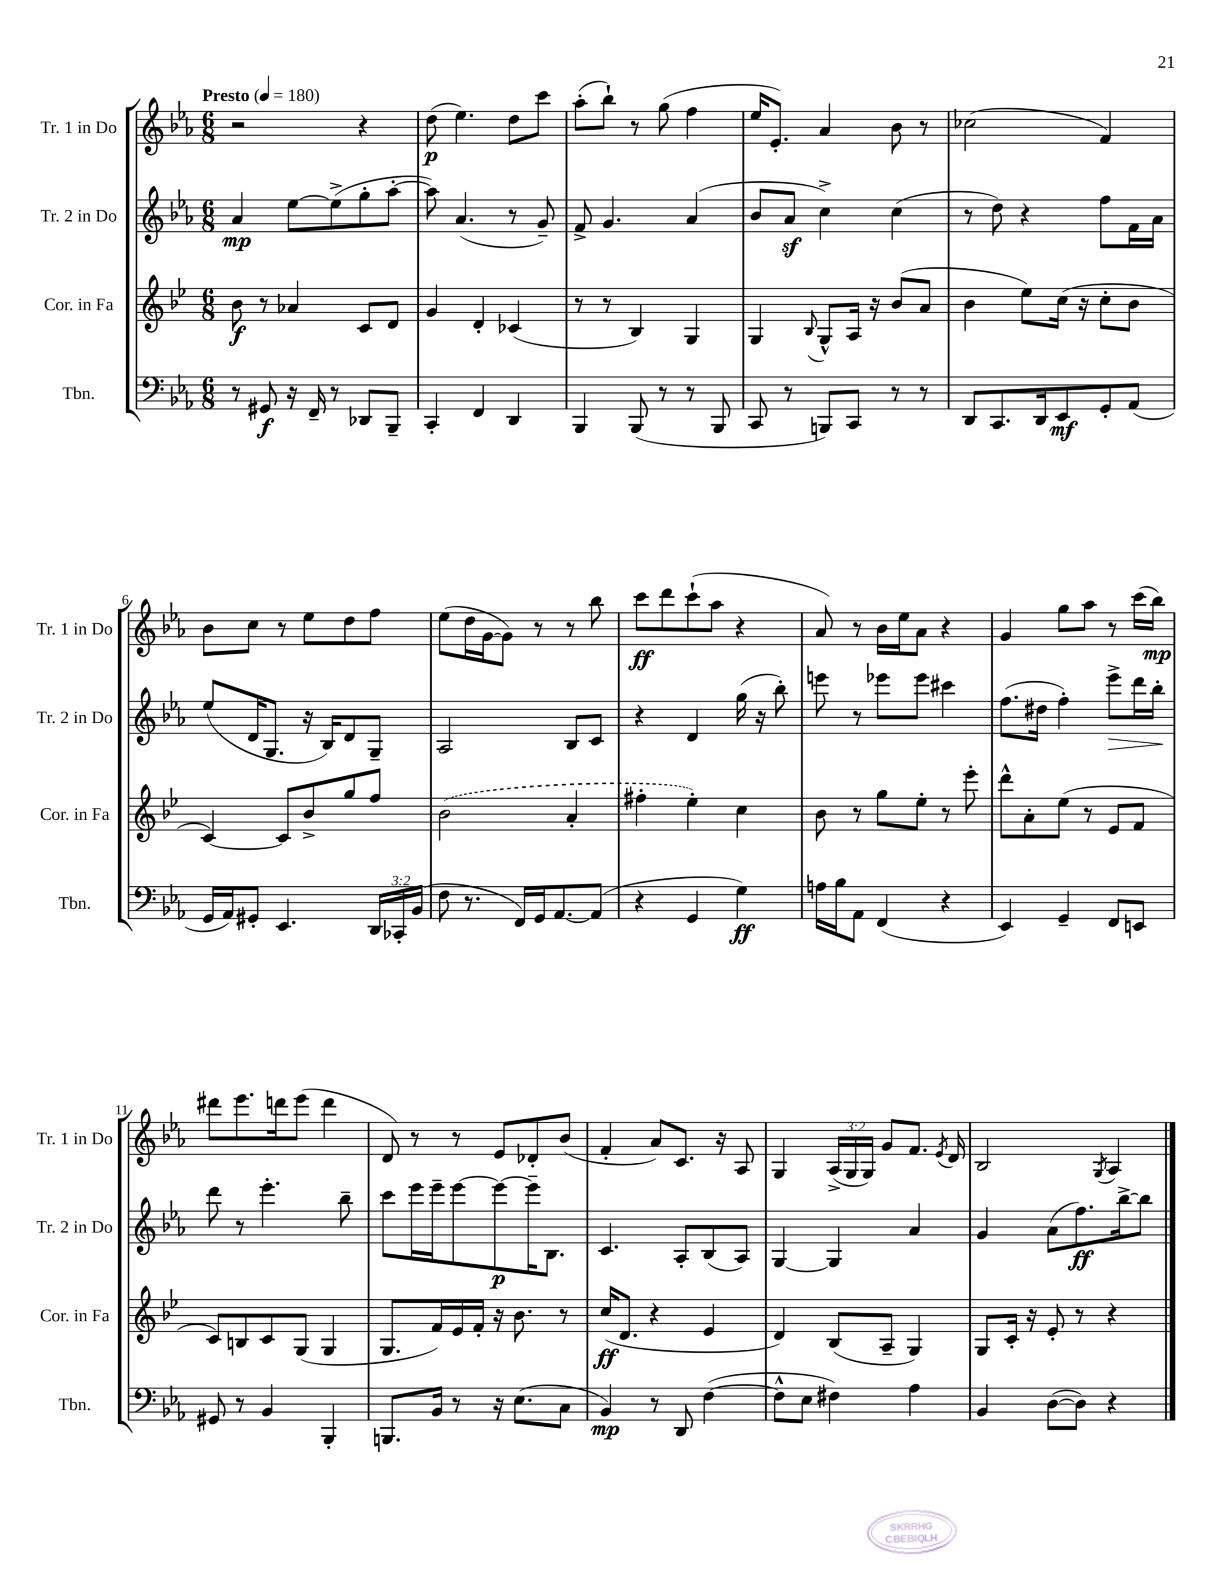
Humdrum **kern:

**kern	**dynam	**kern	**dynam	**kern	**dynam	**kern	**dynam
*part4	*part4	*part3	*part3	*part2	*part2	*part1	*part1
*staff4	*staff4	*staff3	*staff3	*staff2	*staff2	*staff1	*staff1
*I"Tbn.	*	*I"Cor. in Fa	*	*I"Tr. 2 in Do	*	*I"Tr. 1 in Do	*
*I'Tbn.	*	*I'Cor. in Fa	*	*I'Tr. 2 in Do	*	*I'Tr. 1 in Do	*
*clefF4	*	*clefG2	*	*clefG2	*	*clefG2	*
*k[b-e-a-]	*	*k[b-e-]	*	*k[b-e-a-]	*	*k[b-e-a-]	*
*M6/8	*	*M6/8	*	*M6/8	*	*M6/8	*
*MM180	*	*MM180	*	*MM180	*	*MM180	*
=1	=1	=1	=1	=1	=1	=1	=1
!	!	!	!	!	!	!LO:TX:a:B:t=Presto	!
8r	.	8b-\	f	4a-/	mp	2r	.
8GG#X/	f	8r	.	.	.	.	.
16r	.	4a-X/	.	[8ee-\L	.	.	.
16FF~/	.	.	.	.	.	.	.
8r	.	.	.	(8ee-^\]	.	.	.
8DD-X/L	.	8c/L	.	8gg'\	.	4r	.
8BBB-~/J	.	8d/J	.	[8aa-'\J	.	.	.
=2	=2	=2	=2	=2	=2	=2	=2
4CC'/	.	4g/	.	8aa-\])	.	(8dd\	p
.	.	.	.	(4.a-/	.	4.ee-\)	.
4FF/	.	4d'/	.	.	.	.	.
4DD/	.	(4c-X/	.	8r	.	8dd\L	.
.	.	.	.	8g~/)	.	8ccc\J	.
=3	=3	=3	=3	=3	=3	=3	=3
4BBB-/	.	8r	.	8f^/	.	(8aa-'\L	.
.	.	8r	.	4.g/	.	8bb-`\J)	.
(8BBB-/	.	4B-/)	.	.	.	8r	.
8r	.	.	.	.	.	(8gg\	.
8r	.	4G/	.	(4a-/	.	4ff\	.
8BBB-/	.	.	.	.	.	.	.
=4	=4	=4	=4	=4	=4	=4	=4
8CC/	.	4G/	.	8b-/L	.	16ee-/KL	.
.	.	.	.	.	.	8.e-'/J)	.
8r	.	.	.	8a-z/J	.	.	.
.	.	8qqB-/	.	.	.	.	.
8BBBn/L)	.	8G^^/L	.	4cc^\)	.	4a-/	.
8CC/J	.	16A/Jk	.	.	.	.	.
.	.	16r	.	.	.	.	.
8r	.	(8b-/L	.	(4cc\	.	8b-\	.
8r	.	8a/J	.	.	.	8r	.
=5	=5	=5	=5	=5	=5	=5	=5
8DD/L	.	4b-\	.	8r	.	(2cc-X\	.
8.CC/	.	.	.	8dd\)	.	.	.
.	.	8ee-\L)	.	4r	.	.	.
16DD/k	.	.	.	.	.	.	.
8EE-/	mf	(16cc\Jk	.	.	.	.	.
.	.	16r	.	.	.	.	.
8GG'/	.	8cc'\L	.	8ff\L	.	4f/)	.
(8AA-/J	.	8b-\J	.	16f\L	.	.	.
.	.	.	.	16a-\JJ	.	.	.
!!LO:LB:g=z
=6	=6	=6	=6	=6	=6	=6	=6
16GG/LL	.	[4c/)	.	(8ee-/L	.	8b-\L	.
16AA-/J)	.	.	.	.	.	.	.
8GG#X'/J	.	.	.	16d/K	.	8cc\J	.
.	.	.	.	8.G/J	.	.	.
4.EE-/	.	8c/L]	.	.	.	8r	.
.	.	8b-^/	.	16r	.	8ee-\L	.
.	.	.	.	16B-/KL)	.	.	.
.	.	8gg/	.	8d/	.	8dd\	.
24DD/LL	.	8ff/J	.	8G~/J	.	8ff\J	.
24CC-X'/	.	.	.	.	.	.	.
(24BB-/JJ	.	.	.	.	.	.	.
=7	=7	=7	=7	=7	=7	=7	=7
8F\	.	(2b-\	.	2A-/	.	(8ee-\L	.
8.r	.	.	.	.	.	16dd\L	.
.	.	.	.	.	.	[16g\J	.
.	.	.	.	.	.	8g\J])	.
16FF/LL)	.	.	.	.	.	.	.
16GG/J	.	.	.	.	.	8r	.
[8.AA-/	.	.	.	.	.	.	.
.	.	4a'/	.	8B-/L	.	8r	.
(8AA-/J]	.	.	.	8c/J	.	8bb-\	.
=8	=8	=8	=8	=8	=8	=8	=8
4r	.	4ff#X'\	.	4r	.	8ccc\L	ff
.	.	.	.	.	.	8ddd\	.
4GG/	.	4ee-'\)	.	4d/	.	(8ccc`\	.
.	.	.	.	.	.	8aa-\J	.
4G\)	ff	4cc\	.	(16gg\	.	4r	.
.	.	.	.	16r	.	.	.
.	.	.	.	8bb-'\)	.	.	.
=9	=9	=9	=9	=9	=9	=9	=9
16An\LL	.	8b-\	.	8eeen\	.	8a-/)	.
16B-\J	.	.	.	.	.	.	.
8AA-\J	.	8r	.	8r	.	8r	.
(4FF/	.	8gg\L	.	8eee-X\L	.	16b-\LL	.
.	.	.	.	.	.	16ee-\J	.
.	.	8ee-'\J	.	8eee-\J	.	8a-\J	.
4r	.	8r	.	4ccc#X\	.	4r	.
.	.	8eee-'\	.	.	.	.	.
=10	=10	=10	=10	=10	=10	=10	=10
4EE-/)	.	8ddd^^\L	.	(8.ff\L	.	4g/	.
.	.	8a'\	.	.	.	.	.
.	.	.	.	16dd#X\Jk	.	.	.
4GG~/	.	(8ee-\J	.	4ff'\)	.	8gg\L	.
.	.	8r	.	.	.	8aa-\J	.
!	!	!	!	!	!LO:HP:b	!	!
8FF/L	.	8e-/L	.	8eee-^\L	>	8r	.
8EEn/J	.	8f/J	.	16ddd\L	.	(16ccc\LL	.
.	.	.	.	16bb-'\JJ	.	16bb-\JJ)	mp
.	.	.	.	.	]	.	.
!!LO:LB:g=z
=11	=11	=11	=11	=11	=11	=11	=11
8GG#X/	.	8c/L)	.	8ddd\	.	8ddd#X\L	.
8r	.	8Bn/	.	8r	.	8.eee-\	.
4BB-/	.	8c/	.	4.eee-'\	.	.	.
.	.	.	.	.	.	16dddn\k	.
.	.	(8G/J	.	.	.	(8eee-\J	.
4BBB-'/	.	4G/	.	.	.	4ddd\	.
.	.	.	.	8bb-~\	.	.	.
=12	=12	=12	=12	=12	=12	=12	=12
8.BBBn/L	.	8.G/L	.	8ccc\L	.	8d/)	.
.	.	.	.	16eee-\L	.	8r	.
16BB-/Jk	.	16f/L)	.	16eee-~\J	.	.	.
8r	.	16e-/	.	[8eee-\	.	8r	.
.	.	16f'/JJ	.	.	.	.	.
16r	.	16r	.	8eee-\_	p	8e-/L	.
(8.E-\L	.	8.b-\	.	.	.	.	.
.	.	.	.	16eee-~\K]	.	8d-X'/	.
.	.	.	.	8.B-\J	.	.	.
8C\J	.	8r	.	.	.	(8b-/J	.
=13	=13	=13	=13	=13	=13	=13	=13
4BB-/)	mp	(16cc/KL	ff	4.c/	.	4f'/	.
.	.	8.d/J	.	.	.	.	.
8r	.	4r	.	.	.	8a-/L)	.
8DD/	.	.	.	8A-'/L	.	8.c/J	.
([4F\	.	4e-/	.	(8B-/	.	.	.
.	.	.	.	.	.	16r	.
.	.	.	.	8A-/J)	.	8A-/	.
=14	=14	=14	=14	=14	=14	=14	=14
8F^^\L]	.	4d/)	.	[4G/	.	4G/	.
8E-\J	.	.	.	.	.	.	.
4F#X\)	.	(8B-/L	.	4G/]	.	(24A-^/LL	.
.	.	.	.	.	.	24G/	.
.	.	.	.	.	.	24G/JJ)	.
.	.	8A~/J	.	.	.	8g/L	.
4A-\	.	4G/)	.	4a-/	.	8.f/J	.
.	.	.	.	.	.	8qe-/	.
.	.	.	.	.	.	16d/	.
=15	=15	=15	=15	=15	=15	=15	=15
4BB-/	.	8G/L	.	4g/	.	2B-/	.
.	.	16c'/Jk	.	.	.	.	.
.	.	16r	.	.	.	.	.
([8D\L	.	8e-'/	.	(8a-\L	.	.	.
8D\J])	.	8r	.	8.ff\)	ff	.	.
.	.	.	.	.	.	8qG/	.
4r	.	4r	.	.	.	4A-/	.
.	.	.	.	[16bb-^\k	.	.	.
.	.	.	.	8bb-\J]	.	.	.
==	==	==	==	==	==	==	==
*-	*-	*-	*-	*-	*-	*-	*-
